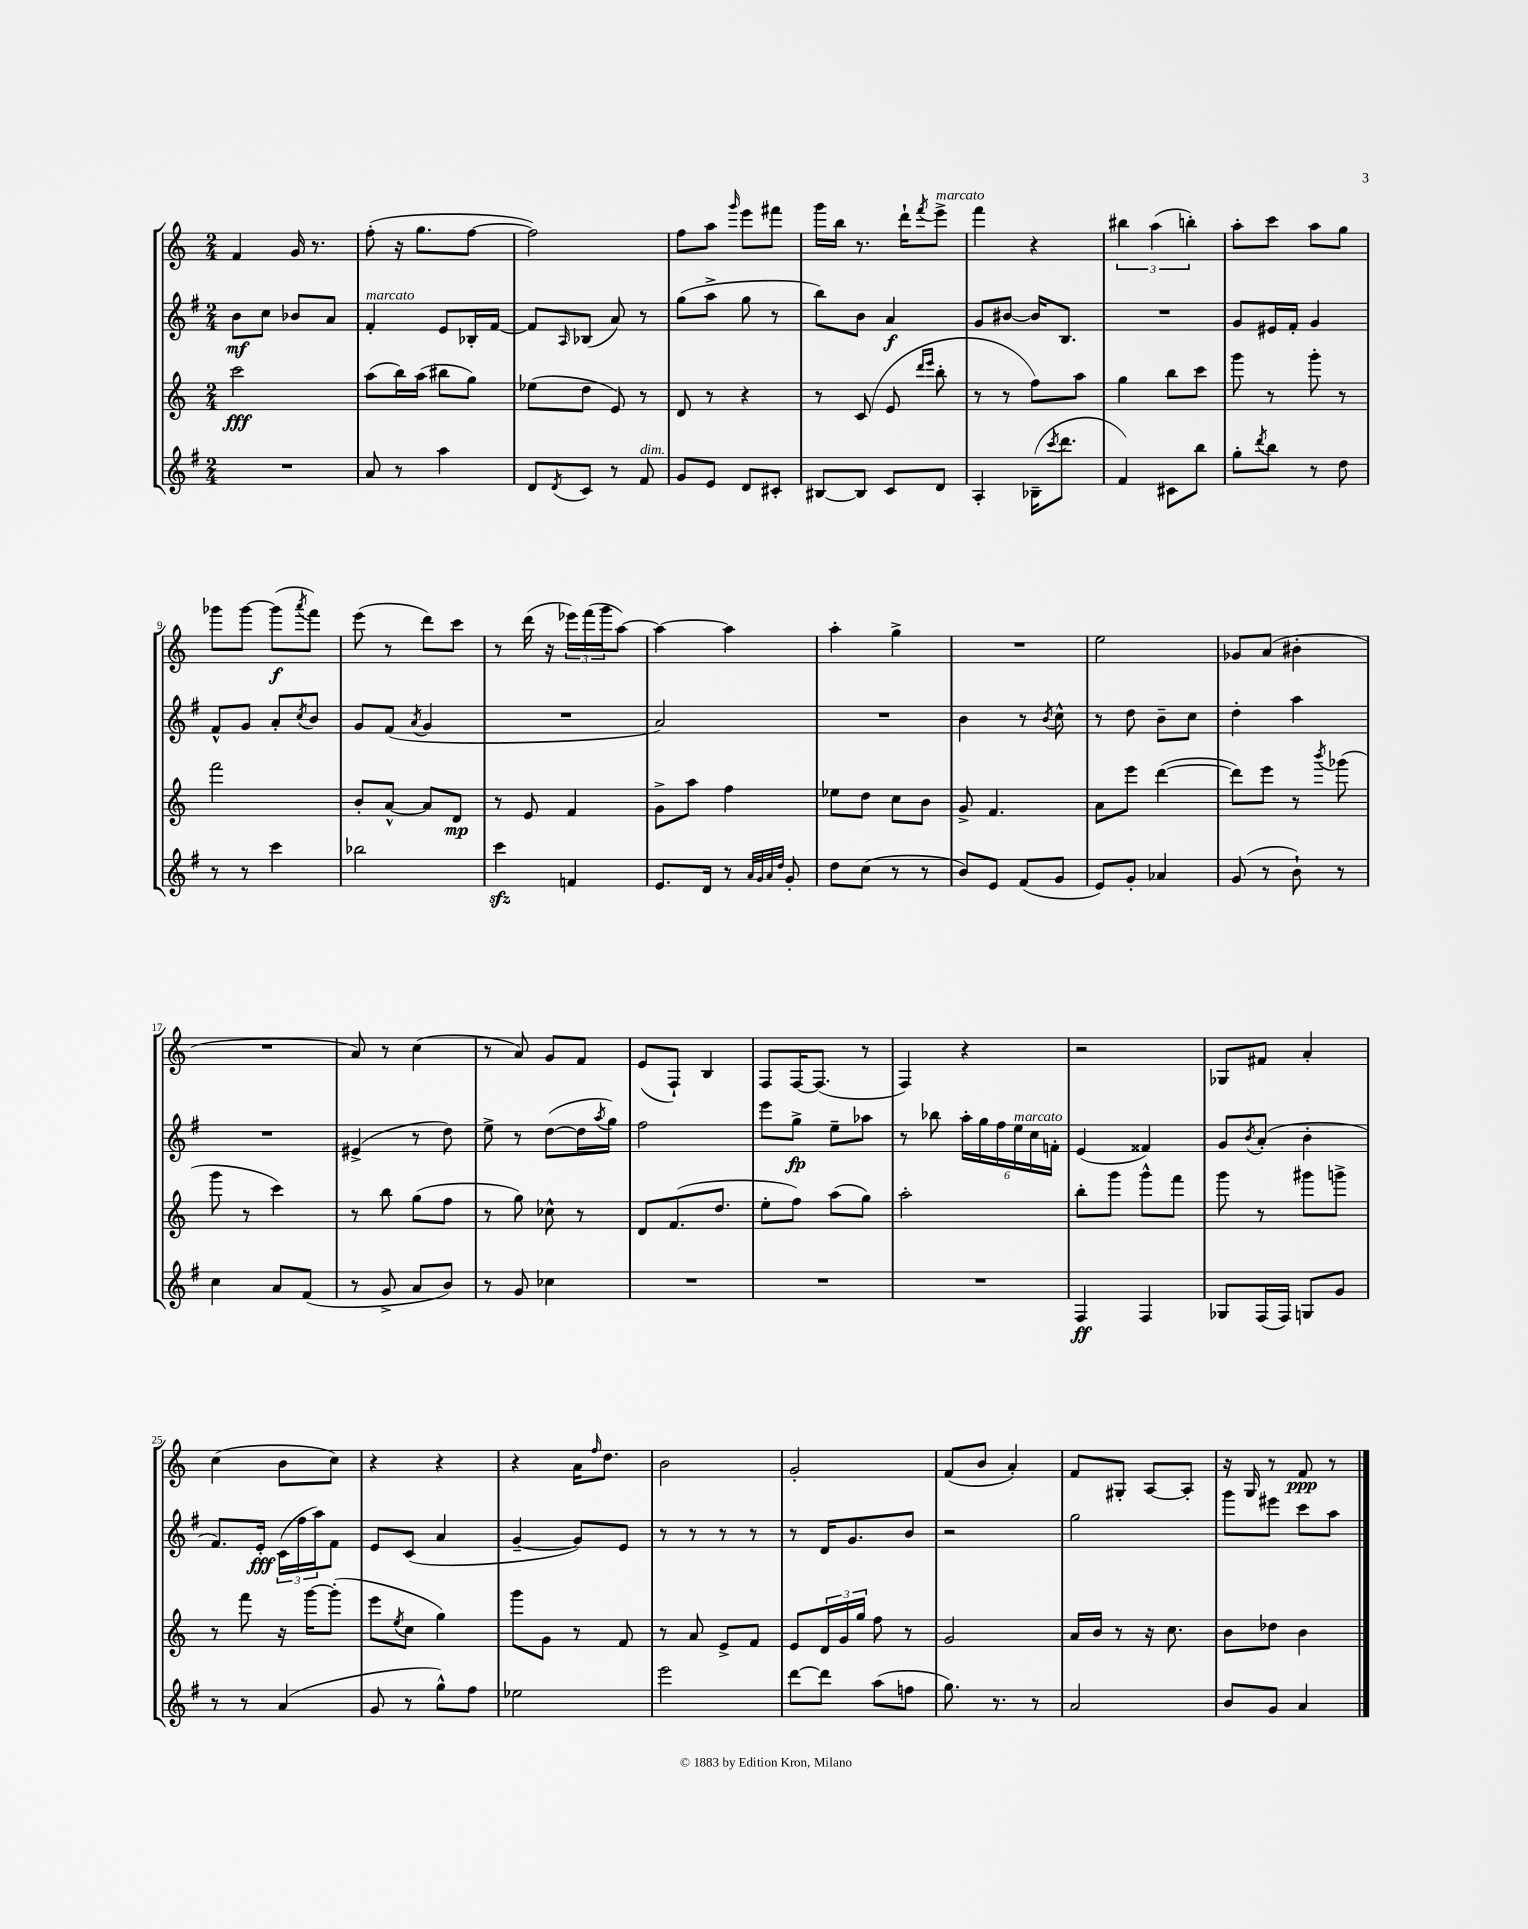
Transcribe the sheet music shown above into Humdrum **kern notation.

**kern	**kern	**kern	**kern
*staff4	*staff3	*staff2	*staff1
*clefG2	*clefG2	*clefG2	*clefG2
*k[f#]	*k[]	*k[f#]	*k[]
*M2/4	*M2/4	*M2/4	*M2/4
2r	2ccc	8b	4f
.	.	8cc	.
.	.	8b-	16g
.	.	.	8.r
.	.	8a	.
=	=	=	=
8a	(8aa	4f#'	(8ff'
8r	16bb)	.	16r
.	(16aa	.	8.gg
4aa	8bb#	8e	.
.	8gg)	16B-'	[8ff
.	.	[16f#	.
=	=	=	=
8d	(8ee-	8f#]	2ff])
8qd	.	16qqA	.
8c	8dd	(8B-	.
8r	8e)	8a)	.
8f#	8r	8r	.
=	=	=	=
8g	8d	(8gg	8ff
8e	8r	8aa^	8aa
.	.	.	16qqggg
8d	4r	8gg	8eee
8c#'	.	8r	8fff#
=	=	=	=
[8B#	8r	8bb)	16ggg
.	.	.	16bb
8B#]	(8c	8b	8.r
8c	8e	4a	.
.	.	.	16ddd`
.	16qqddd	.	.
.	16qqeee	.	8qfff
8d	8bb'	.	8eee^
=	=	=	=
4A'	8r	8g	4fff
.	8r	[8b#	.
(16B-~	8ff)	16b#]	4r
8qccc	.	.	.
8.ddd	.	8.B	.
.	8aa	.	.
=	=	=	=
4f#)	4gg	2r	6bb#
.	.	.	(6aa
8c#	8bb	.	.
.	.	.	6bb')
8bb	8ccc	.	.
=	=	=	=
8gg'	8ggg	8g	8aa'
8qddd	.	.	.
8bb	8r	16e#	8ccc
.	.	16f#'	.
8r	8ggg'	4g	8aa
8dd	8r	.	8gg
=	=	=	=
8r	2fff	8f#^^	8ggg-
8r	.	8g	[8ggg-
4ccc	.	8a'	(8ggg-]
.	.	8qcc	8qaaa
.	.	8b	8fff)
=	=	=	=
2bb-	8b'	8g	(8eee
.	[8a^^	(8f#	8r
.	.	8qa	.
.	8a]	4g	8ddd)
.	8d	.	8ccc
=	=	=	=
4ccc	8r	2r	8r
.	8e	.	(16ddd
.	.	.	16r
4f	4f	.	24eee-)
.	.	.	(24fff
.	.	.	24ggg
.	.	.	[8aa)
=	=	=	=
8.e	8g^	2a)	4aa_
.	8aa	.	.
16d	.	.	.
8r	4ff	.	4aa]
32qqa	.	.	.
32qqg	.	.	.
32qqa	.	.	.
32qqdd	.	.	.
8g'	.	.	.
=	=	=	=
8dd	8ee-	2r	4aa'
(8cc	8dd	.	.
8r	8cc	.	4gg^
8r	8b	.	.
=	=	=	=
8b)	8g^	4b	2r
8e	4.f	.	.
(8f#	.	8r	.
.	.	8qb	.
8g	.	8cc^^	.
=	=	=	=
8e)	8a	8r	2ee
8g'	8eee	8dd	.
4a-	([4ddd	8b~	.
.	.	8cc	.
=	=	=	=
(8g	8ddd])	4dd'	8g-
8r	8eee	.	(8a
8b`)	8r	4aa	4b#'
.	8qbbb	.	.
8r	(8ggg-	.	.
=	=	=	=
4cc	8ggg	2r	2r
.	8r	.	.
8a	4ccc)	.	.
(8f#	.	.	.
=	=	=	=
8r	8r	(4e#^	8a)
8g^	8bb	.	8r
8a	(8gg	8r	(4cc
8b)	8ff	8dd)	.
=	=	=	=
8r	8r	8ee^	8r
8g	8gg)	8r	8a)
4cc-	8cc-^^	([8dd	8g
.	8r	16dd]	8f
.	.	8qaa	.
.	.	16gg)	.
=	=	=	=
2r	8d	2ff#	(8e
.	(8.f	.	8F`)
.	.	.	4B
.	8.dd	.	.
=	=	=	=
2r	8ee'	8eee	8F
.	8ff)	8gg^	[16F
.	.	.	(8.F]
.	(8aa	8ee~	.
.	8gg)	8aa-	8r
=	=	=	=
2r	2aa'	8r	4F)
.	.	8bb-	.
.	.	24aa'	4r
.	.	24gg	.
.	.	24ff#	.
.	.	24ee	.
.	.	24cc	.
.	.	24f'	.
=	=	=	=
4F#	8bb'	(4e	2r
.	8ggg	.	.
4F#	8ggg^^	4f##)	.
.	8fff	.	.
=	=	=	=
8G-	8ggg	8g	8G-
.	.	8qb	.
(16F#	8r	(8a'	8f#
16F#)	.	.	.
8G	8ggg#	4b'	4a'
8g	8ggg^	.	.
=	=	=	=
8r	8r	8.f#)	(4cc
8r	8fff	.	.
.	.	16e'	.
(4a	16r	(24c	8b
.	.	24ff#	.
.	[16ggg	.	.
.	.	24aa)	.
.	(8ggg']	8f#	8cc)
=	=	=	=
8g	8eee	8e	4r
.	8qee	.	.
8r	8cc	(8c	.
8gg^^)	4gg)	4a	4r
8ff#	.	.	.
=	=	=	=
2ee-	8ggg	[4g~	4r
.	8g	.	.
.	8r	8g])	16a
.	.	.	16qqff
.	.	.	8.dd
.	8f	8e	.
=	=	=	=
2eee	8r	8r	2b
.	8a	8r	.
.	8e^	8r	.
.	8f	8r	.
=	=	=	=
[8ddd	8e	8r	2g'
8ddd]	24d	16d	.
.	24g	.	.
.	.	8.g	.
.	24gg	.	.
(8aa	8ff	.	.
8ff	8r	8b	.
=	=	=	=
8.gg)	2g	2r	(8f
.	.	.	8b
8.r	.	.	.
.	.	.	4a')
8r	.	.	.
=	=	=	=
2a	16a	2gg	8f
.	16b	.	.
.	8r	.	8G#'
.	16r	.	[8A
.	8.cc	.	.
.	.	.	8A']
=	=	=	=
8b	8b	8ggg	16r
.	.	.	16G
8g	8dd-	8eee#	8r
4a	4b	8ccc	8f
.	.	8aa	8r
==	==	==	==
*-	*-	*-	*-
